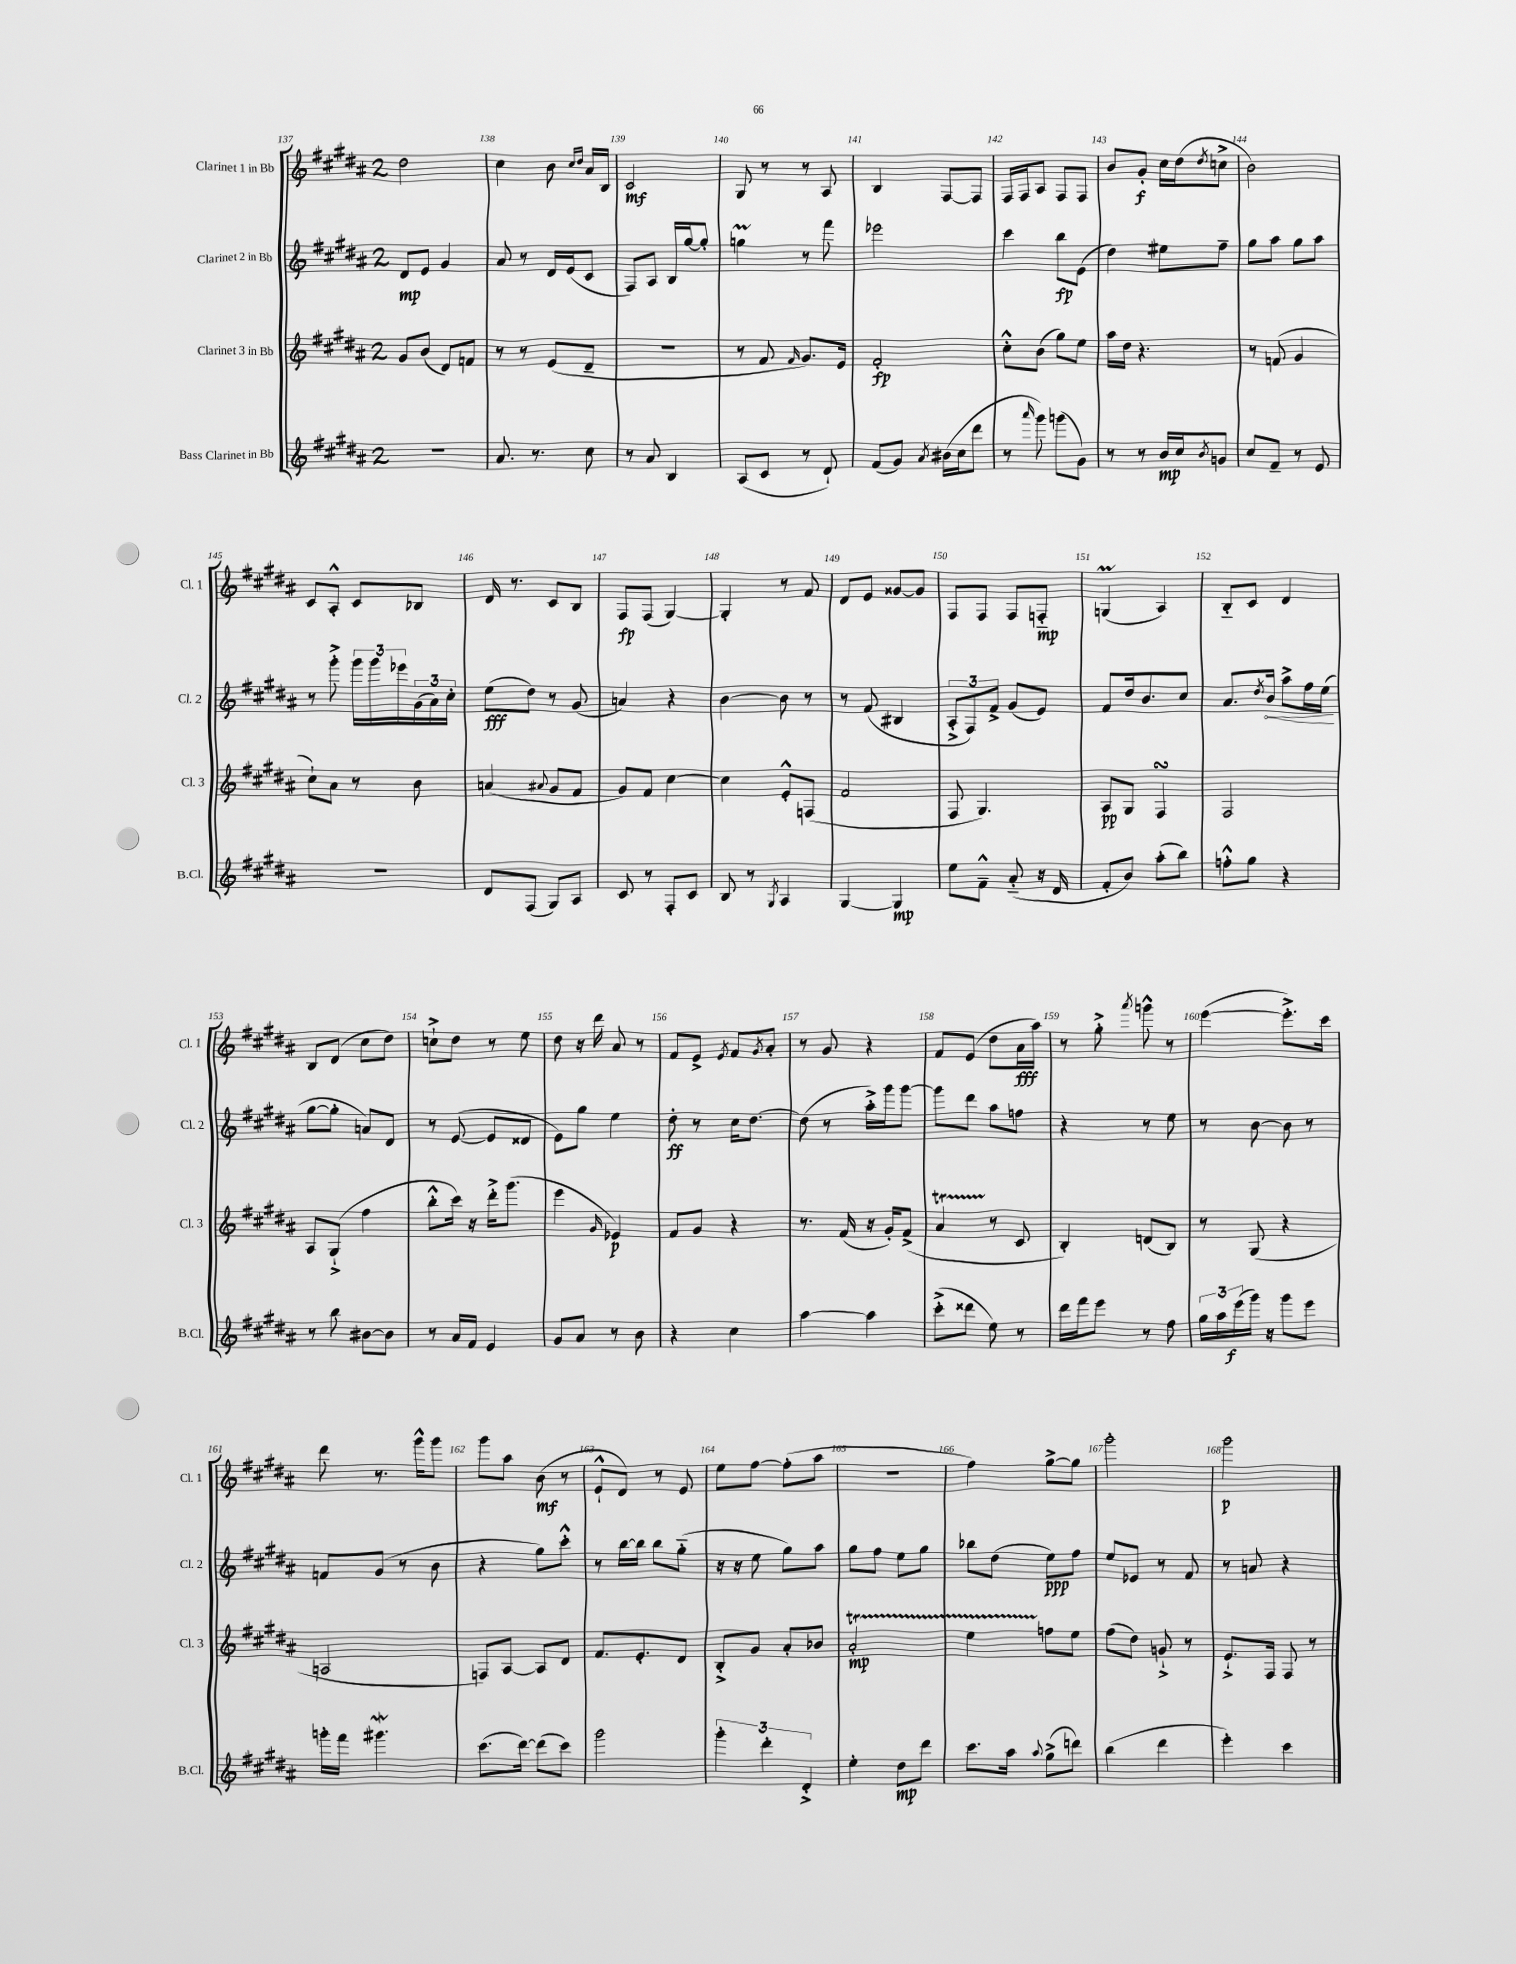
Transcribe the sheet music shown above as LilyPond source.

<<
\new StaffGroup <<
\new Staff = "s0" \with { instrumentName = "Clarinet 1 in Bb" shortInstrumentName = "Cl. 1" } {
    \clef treble \key b \major \once \override Staff.TimeSignature.style = #'single-digit \time 2/4
    dis''2 |
    cis''4 b'8 \grace { cis''16 dis''16 } ais'16 b16 |
    cis'2\mf |
    gis8 r8 r8 ais8 |
    b4 fis8~ fis8 |
    fis16 fis16 ais8 fis8 fis8 |
    b'8 gis'8-.\f cis''16 dis''16( \acciaccatura { dis''8 } c''8-> |
    b'2) |
    cis'8 ais8-.-^ cis'8 bes8 |
    dis'16 r8. cis'8 b8 |
    fis8\fp fis8( gis4~) |
    gis4-. r8 fis'8 |
    dis'8 e'8 gisis'8~ gisis'8 |
    fis8 fis8 fis8 f8-_\mp |
    g4\prall( ais4) |
    b8-_ cis'8 dis'4 |
    b8 dis'8( cis''8 dis''8) |
    c''8-!-> dis''8 r8 e''8 |
    dis''8 r16 dis'''16 ais'8 r8 |
    fis'8 e'8-> \acciaccatura { e'8 } fis'8 \acciaccatura { gis'8 } ais'8-. |
    r8 gis'8 r4 |
    fis'8 e'8( dis''8 ais'16\fff ais''16) |
    r8 gis''8-.-> \acciaccatura { ais'''8 } g'''8-^ r8 |
    e'''4~( e'''8.-.->) cis'''16 |
    dis'''8 r8. gis'''16-^ gis'''8 |
    gis'''8 ais''8 b'8\mf( r8 |
    e'8-!-^ dis'8) r8 e'8 |
    e''8 fis''8~ fis''8-.( ais''8 |
    r2 |
    fis''4) gis''8~-> gis''8 |
    gis'''2-. |
    gis'''2\p \bar "|." |
}
\new Staff = "s1" \with { instrumentName = "Clarinet 2 in Bb" shortInstrumentName = "Cl. 2" } {
    \clef treble \key b \major \once \override Staff.TimeSignature.style = #'single-digit \time 2/4
    dis'8\mp e'8 gis'4 |
    ais'8 r8 dis'16 e'16( cis'8 |
    fis8) ais8 b16 gis''16~ gis''8-. |
    g''4\prall r8 fis'''8 |
    ees'''2 |
    cis'''4 b''8\fp e'8( |
    dis''4) eis''8 fis''8-- |
    gis''8 ais''8 gis''8 ais''8 |
    r8 gis'''8-.-> \tuplet 3/2 { gis'''16 gis'''16 ees'''16 } \tuplet 3/2 { gis'16( ais'16) cis''16-. } |
    e''8\fff( dis''8) r8 gis'8( |
    a'4) r4 |
    b'4~ b'8 r8 |
    r8 fis'8( bis4 |
    \tuplet 3/2 { ais8-.-> fis8) fis'8-> } gis'8( e'8) |
    fis'8 dis''16 b'8. cis''8 |
    ais'8. \acciaccatura { dis''8 } \once \override Hairpin.circled-tip = ##t b'16\< ais''8-> fis''16 e''16\!( |
    gis''8~ gis''8-. a'8) dis'8 |
    r8 e'8~( e'8 disis'8 |
    e'8) gis''8 e''4 |
    dis''8-.\ff r8 cis''16 dis''8.~ |
    dis''8( r8 ais''16-.->) gis'''16 gis'''8~ |
    gis'''8 dis'''8 ais''8 f''8 |
    r4 r8 e''8 |
    r8 b'8~ b'8 r8 |
    f'8 gis'8( r8 b'8 |
    r4 gis''8) cis'''8-.-^ |
    r8 b''16~ b''16 b''8 gis''8-_( |
    r16 r16 e''8 gis''8) ais''8 |
    gis''8 fis''8 e''8 gis''8 |
    bes''8 dis''8( e''8\ppp) fis''8 |
    e''8 ees'8 r8 fis'8 |
    r8 a'8 r4 \bar "|." |
}
\new Staff = "s2" \with { instrumentName = "Clarinet 3 in Bb" shortInstrumentName = "Cl. 3" } {
    \clef treble \key b \major \once \override Staff.TimeSignature.style = #'single-digit \time 2/4
    gis'8 b'8( dis'8) f'8 |
    r8 r8 e'8( dis'8-- |
    r2 |
    r8 fis'8 \grace { fis'16 } gis'8.) e'16 |
    fis'2-.\fp |
    cis''8-.-^ b'8( gis''8) e''8 |
    ais''16 dis''16 r4. |
    r8 f'8( gis'4 |
    cis''8-!) ais'8 r8 b'8 |
    a'4( \appoggiatura { ais'8 } gis'8 fis'8 |
    gis'8) fis'8 cis''4~ |
    cis''4 e'8-.-^ f8( |
    fis'2 |
    fis8 gis4.) |
    ais8\pp gis8 fis4\turn |
    fis2 |
    ais8 gis8-!->( fis''4 |
    b''8-.-^ cis'''16) r16 dis'''16-.-> gis'''8.( |
    e'''4 \grace { gis'16 } ees'4\p) |
    fis'8 gis'8 r4 |
    r8. fis'16( r16 gis'16-.) fis'8->( |
    ais'4\startTrillSpan r8\stopTrillSpan cis'8 |
    b4-.) d'8( b8) |
    r8 gis8( r4 |
    a2 |
    f8) ais8~ ais8 dis'8 |
    fis'8. e'8.-. dis'8 |
    b8-.-> gis'8 ais'8-. bes'8 |
    ais'2-.\startTrillSpan\mp |
    e''4 f''8\stopTrillSpan e''8 |
    fis''8( dis''8) g'8-!-> r8 |
    e'8.-!-> fis16 fis8 r8 \bar "|." |
}
\new Staff = "s3" \with { instrumentName = "Bass Clarinet in Bb" shortInstrumentName = "B.Cl." } {
    \clef treble \key b \major \once \override Staff.TimeSignature.style = #'single-digit \time 2/4
    R2 |
    ais'8. r8. cis''8 |
    r8 ais'8 b4 |
    ais8( cis'8 r8 dis'8-!) |
    fis'8( gis'8) \acciaccatura { ais'8 } bis'16( cis''16 dis'''8 |
    r8 \grace { ais'''16 } gis'''8) g'''8( gis'8) |
    r8 r8 b'16\mp cis''16 \acciaccatura { b'8 } g'8 |
    cis''8 fis'8-- r8 e'8 |
    r2 |
    dis'8 fis8( gis8) ais8 |
    cis'8 r8 fis8-. cis'8 |
    b8 r8 \acciaccatura { gis8 } ais4 |
    gis4~ gis4\mp |
    e''8 fis'8---^ ais'8-_( r16 dis'16 |
    fis'8-. b'8) ais''8-.( b''8) |
    f''8-.-^ gis''8 r4 |
    r8 b''8 bis'8~ bis'8 |
    r8 ais'16 fis'16 e'4 |
    gis'8 ais'8 r8 b'8 |
    r4 cis''4 |
    ais''4~ ais''4 |
    cis'''8-.->( disis'''8 e''8) r8 |
    dis'''16 fis'''16 e'''8 r8 fis''8 |
    \tuplet 3/2 { gis''16 ais''16 e'''16\f( } gis'''16) r16 gis'''8 e'''8 |
    g'''16-. fis'''16 gis'''4.\mordent |
    cis'''8.( dis'''16~) dis'''8( cis'''8) |
    gis'''2 |
    \tuplet 3/2 { gis'''4-. dis'''4-. dis'4-.-> } |
    e''4-. dis''8\mp dis'''8 |
    cis'''8. ais''16 \appoggiatura { ais''8 } gis''8->( d'''8) |
    b''4( dis'''4 |
    e'''4-.) cis'''4 \bar "|." |
}
>>
>>
\layout { \context { \Score currentBarNumber = #137 \override BarNumber.break-visibility = ##(#f #t #t) barNumberVisibility = #all-bar-numbers-visible } }
